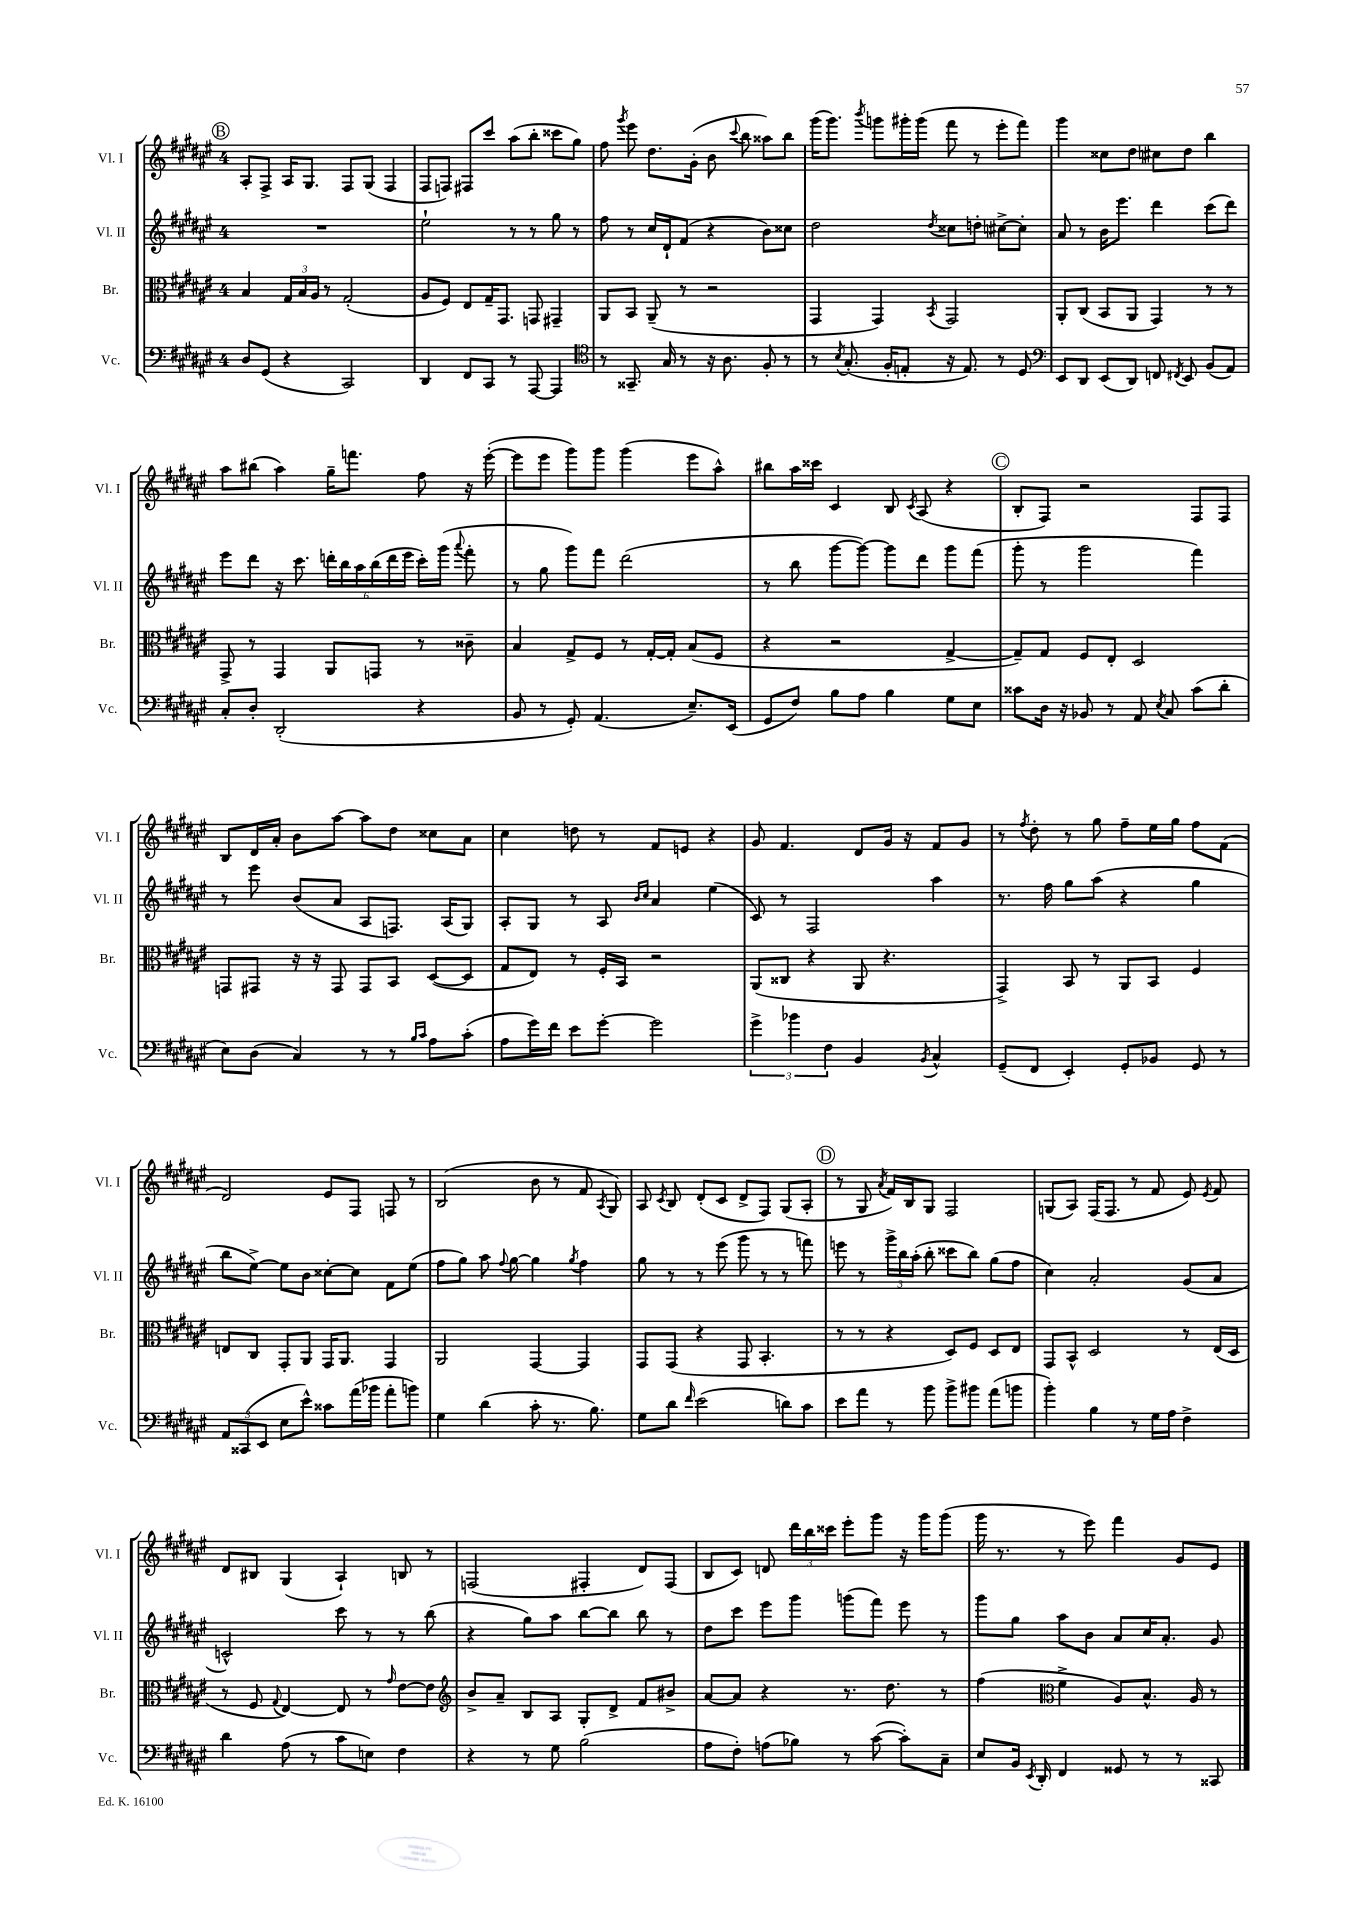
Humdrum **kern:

**kern	**kern	**kern	**kern
*staff4	*staff3	*staff2	*staff1
*clefF4	*clefC3	*clefG2	*clefG2
*k[f#c#g#d#a#e#]	*k[f#c#g#d#a#e#]	*k[f#c#g#d#a#e#]	*k[f#c#g#d#a#e#]
*M4/4	*M4/4	*M4/4	*M4/4
8D#	4B	1r	8A#'
(8GG#	.	.	8F#^
4r	24G#	.	16A#
.	24B	.	.
.	.	.	8.G#
.	24A#	.	.
.	8r	.	.
2CC#)	(2G#'	.	8F#
.	.	.	(8G#
.	.	.	4F#
=	=	=	=
4DD#	8A#	2ee#`	8F#
.	8F#)	.	8F)
8FF#	8E#	.	8F#
8CC#	16G#~	.	8ccc#
.	8.GG#	.	.
8r	.	8r	(8aa#
[8AAA#	8GG	8r	8bb'
4AAA#]	4GG#~	8gg#	8ccc##
.	.	8r	8gg#)
=	=	=	=
*clefC4	*	*	*
8r	8AA#	8ff#	8ff#
.	.	.	8qggg#
8.GG##~	8BB	8r	8eee#
.	(8AA#~	16cc#	8.dd#
16G#	.	16d#`	.
8r	8r	(8f#	.
.	.	.	(16g#'
16r	2r	4r	8b
8.A#	.	.	.
.	.	.	8qqccc#
.	.	.	8bb
8F#'	.	8b)	8aa##)
8r	.	8cc##	8bb
=	=	=	=
8r	4GG#	2dd#	(16ggg#
.	.	.	8.ggg#)
8qB	.	.	.
(8.G#'	.	.	.
.	.	.	8qbbb
.	4GG#)	.	8ggg
16F#'	.	.	.
8E'	.	.	16ggg#'
.	.	.	(16ggg#
.	8qBB	8qdd#	.
16r	2GG#	8cc##	8fff#
8.E)	.	.	.
.	.	8dd'	8r
8r	.	[8cc#^	8eee#'
8D#	.	8cc#']	8fff#)
=	=	=	=
*clefF4	*	*	*
8EE#	8AA#'	8a#	4ggg#
8DD#	(8C#	8r	.
(8EE#	8BB	16b	8cc##
.	.	8.eee#	.
8DD#)	8AA#	.	8dd#
8FF	4GG#)	4ddd#	8cc#
8qFF#	.	.	.
8EE#	.	.	8dd#
(8BB	8r	(8ccc#	4bb
8AA#)	8r	8ddd#)	.
=	=	=	=
8C#'	8GG#^	8eee#	8aa#
8D#'	8r	8ddd#	(8bb#
(2DD#'	4GG#	16r	4aa#)
.	.	8.ccc#	.
.	8AA#	24ddd'	16gg#~
.	.	24bb	.
.	.	.	8.fff
.	.	24aa#	.
.	8GG	(24bb	.
.	.	24ddd	.
.	.	24eee#	.
4r	8r	16ccc#')	8ff#
.	.	(16ggg#	.
.	.	8qqaaa#	.
.	8c##~	8fff#'	16r
.	.	.	([16eee#'
=	=	=	=
8BB	4B	8r	8eee#]
8r	.	8gg#	8eee#
8GG#')	8G#^	8ggg#)	8ggg#)
(4.AA#	8F#	8fff#	8ggg#
.	8r	(2ddd#	(4ggg#
.	[16G#'	.	.
.	16G#']	.	.
8.E#~)	(8B	.	8eee#
.	8F#	.	8aa#^^)
(16EE#	.	.	.
=	=	=	=
8GG#	4r	8r	8bb#
8F#)	.	8bb	16aa#
.	.	.	16ccc##
8B	2r	[8ggg#	4c#
8A#	.	8ggg#_)	.
4B	.	8ggg#]	8B
.	.	.	8qc#
.	.	8ddd#	(8A#
8G#	[4G#^	8ggg#	4r
8E#	.	(8fff#	.
=	=	=	=
8c##	8G#~])	8ggg#'	8B'
16D#	8G#	8r	8F#)
16r	.	.	.
8BB-	8F#	2ggg#	2r
8r	8E#'	.	.
8AA#	2D#	.	.
8qE#	.	.	.
8C#	.	.	.
(8c##	.	4fff#)	8F#
8d#'	.	.	8F#
=	=	=	=
8E#)	8GG	8r	8B
(8D#	8GG#	8eee#	16d#
.	.	.	16a#'
4C#)	16r	(8b	8b
.	16r	.	.
.	8GG#	8a#	[8aa#
8r	8GG#	8A#	8aa#]
8r	8BB	8.F)	8dd#
16qqB	.	.	.
16qqc#	.	.	.
8A#	([8D#	.	8cc##
.	.	(16A#	.
(8c#'	8D#]	8G#)	8a#
=	=	=	=
8A#	8G#	8A#'	4cc#
16g#)	8E#)	8G#	.
16f#	.	.	.
8e#	8r	8r	8dd
[8g#'	16F#'	8A#	8r
.	16BB	.	.
.	.	16qqb	.
.	.	16qqcc#	.
2g#]	2r	4a#	8f#
.	.	.	8e
.	.	(4ee#	4r
=	=	=	=
6g#^	(8AA#	8c#)	8g#
.	8C##	8r	4.f#
6b-	.	.	.
.	4r	2F#	.
6F#	.	.	.
4BB	8AA#	.	8d#
.	4.r	.	16g#
.	.	.	16r
8qBB	.	.	.
4C#^^	.	4aa#	8f#
.	.	.	8g#
=	=	=	=
(8GG#~	4GG#^)	8.r	8r
.	.	.	8qff#
8FF#	.	.	8dd#'
.	.	16ff#	.
4EE#')	8BB	8gg#	8r
.	8r	(8aa#	8gg#
8GG#'	8AA#	4r	8ff#~
8BB-	8BB	.	16ee#
.	.	.	16gg#
8GG#	4F#	4gg#	8ff#
8r	.	.	(8f#
=	=	=	=
12AA#	8E	8bb	2d#)
(12CC##	.	.	.
.	8C#	[8ee#^)	.
12EE#	.	.	.
8E#	8GG#'	8ee#]	.
8e#^^)	8AA#	8b	.
8c##	16GG#	[8cc##'	8e#
.	8.AA#	.	.
(16a#	.	8cc##]	8F#
16b-	.	.	.
8a#'	4GG#	8f#	8F
8b)	.	(8ee#	8r
=	=	=	=
4G#	2AA#	8ff#	(2B
.	.	8gg#)	.
(4d#	.	8aa#	.
.	.	8qqff#	.
.	.	[8gg#	.
8c#'	[4GG#	4gg#]	8b
8.r	.	.	8r
.	.	8qgg#	.
.	4GG#]	4ff#	8f#
8.B)	.	.	.
.	.	.	8qA#
.	.	.	8G#)
=	=	=	=
8G#	8GG#	8gg#	8A#
.	.	.	8qc#
8d#	(8GG#	8r	8B
16qqf#	.	.	.
(2e#	4r	8r	(8d#'
.	.	(8eee#	8c#
.	8GG#	8ggg#	8d#^
.	4.BB'	8r	8F#)
8d)	.	8r	(8G#
8c#	.	8fff)	8A#'
=	=	=	=
8e#	8r	8eee	8r
8a#	8r	8r	8G#
.	.	.	8qa#
8r	4r	24ggg#^	16f#)
.	.	24bb	.
.	.	.	16B
.	.	(24aa#'	.
8b	.	8bb'	8G#
8b^	8D#)	8ccc##	2F#
8b#	8F#	8bb)	.
(8a#	8D#	(8gg#	.
8b	8E#	8ff#	.
=	=	=	=
4b')	8GG#	4cc#)	(8G
.	8BB^^	.	8A#)
4B	2D#	2a#'	(16F#
.	.	.	8.F#
8r	.	.	8r
16G#	.	.	8f#
16A#	.	.	.
4F#^	8r	(8g#	8e#)
.	.	.	8qe#
.	(16E#	8a#	8f#
.	16D#	.	.
=	=	=	=
4d#	8r	2c^^)	8d#
.	8F#	.	8B#
.	8qqG#	.	.
(8A#	[4E#)	.	(4G#
8r	.	.	.
8c#	8E#]	8ccc#	4A#`)
8E)	8r	8r	.
.	16qqg#	.	.
4F#	[8e#	8r	8B
.	8e#]	(8bb	8r
=	=	=	=
*	*clefG2	*	*
4r	8b^	4r	(2F
.	8a#~	.	.
8r	8B	8gg#)	.
8G#	8A#	8aa#	.
(2B	8G#'	[8bb	4F#'
.	8d#^	8bb]	.
.	8f#	8bb	8d#)
.	8b#^	8r	(8F#
=	=	=	=
8A#	[8a#	8dd#	8B
8F#')	8a#]	8ccc#	8c#)
(8A	4r	8eee#	8d
8B-)	.	8ggg#	24ddd#
.	.	.	24bb
.	.	.	24ccc##
8r	8.r	(8ggg	8eee#'
([8c#	.	8fff#)	8ggg#
.	8.dd#	.	.
8c#'])	.	8eee#	16r
.	.	.	16ggg#
8C#~	8r	8r	(8ggg#
=	=	=	=
8E#	(4ff#	8ggg#	16ggg#
.	.	.	8.r
16BB	.	8gg#	.
8qEE#	.	.	.
16DD#'	.	.	.
*	*clefC3	*	*
4FF#	4f#^	8aa#	8r
.	.	8b	8eee#)
8GG##	8A#)	8a#	4fff#
8r	8.B^^	16cc#	.
.	.	8.a#'	.
8r	.	.	8g#
.	16A#	.	.
8CC##	8r	8g#	8e#
==	==	==	==
*-	*-	*-	*-
